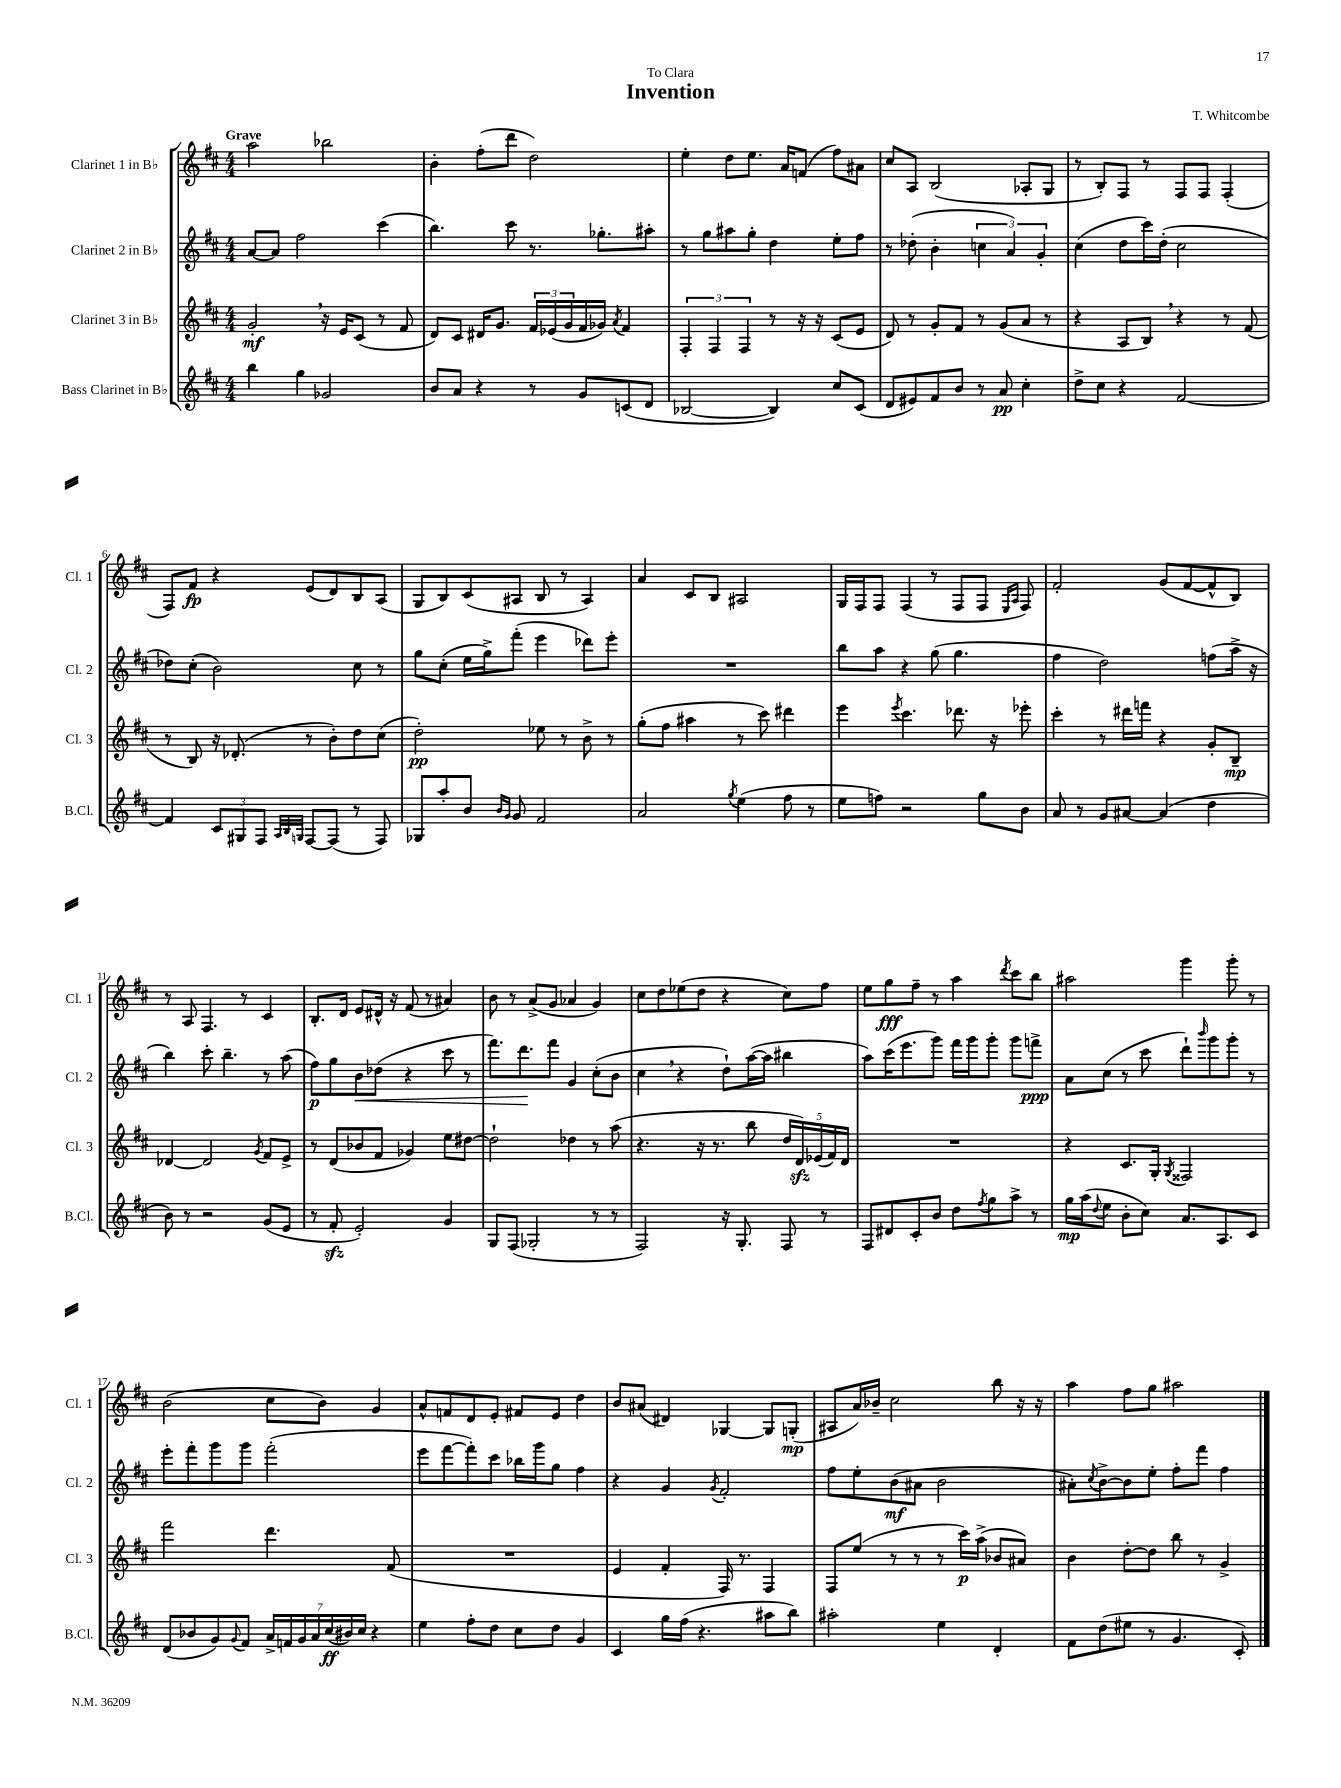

**kern	**dynam	**kern	**dynam	**kern	**dynam	**kern	**dynam
*part4	*part4	*part3	*part3	*part2	*part2	*part1	*part1
*staff4	*staff4	*staff3	*staff3	*staff2	*staff2	*staff1	*staff1
*I"Bass Clarinet in B♭	*	*I"Clarinet 3 in B♭	*	*I"Clarinet 2 in B♭	*	*I"Clarinet 1 in B♭	*
*I'B.Cl.	*	*I'Cl. 3	*	*I'Cl. 2	*	*I'Cl. 1	*
*clefG2	*	*clefG2	*	*clefG2	*	*clefG2	*
*k[f#c#]	*	*k[f#c#]	*	*k[f#c#]	*	*k[f#c#]	*
*M4/4	*	*M4/4	*	*M4/4	*	*M4/4	*
=1	=1	=1	=1	=1	=1	=1	=1
!	!	!	!	!	!	!LO:TX:a:B:t=Grave	!
4bb\	.	2g',/	mf	[8a/L	.	2aa\	.
.	.	.	.	8a/J]	.	.	.
4gg\	.	.	.	2ff#\	.	.	.
2g-X/	.	16r	.	.	.	2bb-X\	.
.	.	16e/KL	.	.	.	.	.
.	.	(8c#/J	.	.	.	.	.
.	.	8r	.	(4ccc#\	.	.	.
.	.	8f#/	.	.	.	.	.
=2	=2	=2	=2	=2	=2	=2	=2
8b/L	.	8d/L)	.	4.bb\)	.	4b'\	.
8a/J	.	8c#/J	.	.	.	.	.
4r	.	16d#X/KL	.	.	.	(8ff#'\L	.
.	.	8.g/J	.	.	.	.	.
.	.	.	.	8ccc#\	.	8ddd\J	.
8r	.	24f#/LL	.	8.r	.	2dd\)	.
.	.	(24e-X/	.	.	.	.	.
.	.	24g/	.	.	.	.	.
8g/L	.	16f#/	.	.	.	.	.
.	.	16g-X/JJ)	.	8.gg-X'\L	.	.	.
.	.	8qa/	.	.	.	.	.
(8cn/	.	4f#/	.	.	.	.	.
8d/J	.	.	.	8aa#X'\J	.	.	.
=3	=3	=3	=3	=3	=3	=3	=3
[2B-X/	.	6F#'/	.	8r	.	4ee'\	.
.	.	.	.	8gg\L	.	.	.
.	.	6F#/	.	.	.	.	.
.	.	.	.	8aa#X\	.	8dd\L	.
.	.	6F#/	.	.	.	.	.
.	.	.	.	8gg'\J	.	8.ee\J	.
4B-/])	.	8r	.	4dd\	.	.	.
.	.	.	.	.	.	16a/KL	.
.	.	16r	.	.	.	(8fn/J	.
.	.	16r	.	.	.	.	.
8cc#/L	.	(8c#/L	.	8ee'\L	.	8ff#\L)	.
(8c#/J	.	8e/J	.	8ff#\J	.	8a#X\J	.
=4	=4	=4	=4	=4	=4	=4	=4
8d/L	.	8d/)	.	8r	.	8cc#/L	.
8e#X/)	.	8r	.	(8dd-X'\	.	8A/J	.
8f#/	.	8g'/L	.	4b'\	.	(2B/	.
8b/J	.	8f#/J	.	.	.	.	.
8r	.	8r	.	6ccn\	.	.	.
8a/	pp	(8g/L	.	.	.	.	.
.	.	.	.	6a/)	.	.	.
4cc#'\	.	8a/J	.	.	.	8A-X'/L	.
.	.	.	.	6g'/	.	.	.
.	.	8r	.	.	.	8G/J	.
=5	=5	=5	=5	=5	=5	=5	=5
8dd^\L	.	4r	.	(4cc#\	.	8r	.
8cc#\J	.	.	.	.	.	8B'/L)	.
4r	.	8A/L	.	8dd\L	.	8F#/J	.
.	.	8B,/J)	.	16ccc#\L)	.	8r	.
.	.	.	.	(16dd'\JJ	.	.	.
[2f#/	.	4r	.	2cc#\	.	8F#/L	.
.	.	.	.	.	.	8F#/J	.
.	.	8r	.	.	.	(4F#'/	.
.	.	(8f#/	.	.	.	.	.
!!LO:LB:g=z
=6	=6	=6	=6	=6	=6	=6	=6
4f#/]	.	8r	.	8dd-X\L)	.	8F#/L)	.
.	.	8B/)	.	(8cc#'\J	.	8f#/J	fp
12c#/L	.	16r	.	2b\)	.	4r	.
.	.	(8.d-X'/	.	.	.	.	.
12G#X/	.	.	.	.	.	.	.
12F#/J	.	.	.	.	.	.	.
32qqA/LLL	.	.	.	.	.	.	.
32qqB/	.	.	.	.	.	.	.
32qqGn/JJJ	.	.	.	.	.	.	.
[8F#/L	.	8r	.	.	.	(8e/L	.
(8F#/J]	.	8b'\L)	.	.	.	8d/)	.
8r	.	8dd\	.	8cc#\	.	8B/	.
8F#/)	.	(8cc#\J	.	8r	.	(8A/J	.
=7	=7	=7	=7	=7	=7	=7	=7
8G-X/L	.	2dd'\)	pp	8gg\L	.	8G/L	.
8aa'/	.	.	.	(8cc#'\J	.	8B/)	.
8b/J	.	.	.	16ee\LL	.	(8c#/	.
.	.	.	.	16gg^\J)	.	.	.
16qqb/LL	.	.	.	.	.	.	.
16qqg/JJ	.	.	.	.	.	.	.
8g/	.	.	.	(8fff#'\J	.	8A#X/J	.
2f#/	.	8ee-X\	.	4eee\	.	8B/	.
.	.	8r	.	.	.	8r	.
.	.	8b^\	.	8ddd-X\L)	.	4A#/)	.
.	.	8r	.	8eee'\J	.	.	.
=8	=8	=8	=8	=8	=8	=8	=8
2a/	.	(8gg'\L	.	1r	.	4a/	.
.	.	8ff#\J	.	.	.	.	.
.	.	4aa#X\	.	.	.	8c#/L	.
.	.	.	.	.	.	8B/J	.
8qgg/	.	.	.	.	.	.	.
(4ee\	.	8r	.	.	.	2A#X/	.
.	.	8ccc#\)	.	.	.	.	.
8ff#\	.	4ddd#X\	.	.	.	.	.
8r	.	.	.	.	.	.	.
=9	=9	=9	=9	=9	=9	=9	=9
8ee\L	.	4eee\	.	8bb\L	.	16G/LL	.
.	.	.	.	.	.	16F#/J	.
8ffn\J)	.	.	.	8aa\J	.	8F#/J	.
.	.	8qeee/	.	.	.	.	.
2r	.	4.ccc#\	.	4r	.	(4F#/	.
.	.	.	.	(8gg\	.	8r	.
.	.	8.ddd-X\	.	4.gg\	.	8F#/L	.
8gg\L	.	.	.	.	.	8F#/J	.
.	.	16r	.	.	.	.	.
.	.	.	.	.	.	16qqE/LL	.
.	.	.	.	.	.	16qqA/JJ	.
8b\J	.	8eee-X'\	.	.	.	8F#/)	.
=10	=10	=10	=10	=10	=10	=10	=10
8a/	.	4ccc#'\	.	4ff#\	.	2f#'/	.
8r	.	.	.	.	.	.	.
8g/L	.	8r	.	2dd\)	.	.	.
[8a#X/J	.	16ddd#X\LL	.	.	.	.	.
.	.	16fffn\JJ	.	.	.	.	.
(4a#/]	.	4r	.	.	.	(8g/L	.
.	.	.	.	.	.	[8f#/	.
4dd\	.	8g'/L	.	(8ffn\L	.	8f#^^/]	.
.	.	8B~/J	mp	16aa^\Jk	.	8B/J)	.
.	.	.	.	16r	.	.	.
!!LO:LB:g=z
=11	=11	=11	=11	=11	=11	=11	=11
8b\)	.	[4d-X/	.	4bb\)	.	8r	.
8r	.	.	.	.	.	8A/	.
2r	.	2d-/]	.	8ccc#'\	.	4.F#/	.
.	.	.	.	4.bb~\	.	.	.
.	.	.	.	.	.	8r	.
.	.	8qg/	.	.	.	.	.
(8g/L	.	8f#/L	.	8r	.	4c#/	.
8e/J	.	8e^/J	.	(8aa\	.	.	.
=12	=12	=12	=12	=12	=12	=12	=12
8r	.	8r	.	8ff#\L)	p	8.B'/L	.
8f#zz'/	.	(8d/L	.	8gg\	.	.	.
.	.	.	.	.	.	16d/Jk	.
!	!	!	!	!	!LO:HP:b	!	!
2e'/)	.	8b-X/	.	8b\	<	8e/L	.
.	.	8f#/J	.	(8dd-X\J	.	16d#X^^/Jk	.
.	.	.	.	.	.	16r	.
.	.	4g-X/)	.	4r	.	(8f#/	.
.	.	.	.	.	.	8r	.
4g/	.	8ee\L	.	8ccc#\	.	4a#X/)	.
.	.	[8dd#X\J	.	8r	.	.	.
=13	=13	=13	=13	=13	=13	=13	=13
8G/L	.	2dd#`\]	.	8.fff#\L)	.	8b\	.
(8F#/J	.	.	.	.	.	8r	.
.	.	.	.	8.ddd\	.	.	.
2G-X'/	.	.	.	.	.	(8a^/L	.
.	.	.	.	8fff#\J	[	8g/J	.
.	.	4dd-X\	.	4g/	.	4a-X/	.
8r	.	8r	.	(8cc#'\L	.	4g/)	.
8r	.	(8aa\	.	8b\J	.	.	.
=14	=14	=14	=14	=14	=14	=14	=14
2F#/)	.	4.r	.	4cc#,\	.	8cc#\L	.
.	.	.	.	.	.	8dd\	.
.	.	.	.	4r	.	(8ee-X\	.
.	.	16r	.	.	.	8dd\J	.
.	.	8.r	.	.	.	.	.
16r	.	.	.	8dd`\L)	.	4r	.
8.G'/	.	.	.	.	.	.	.
.	.	8bb\	.	([16aa\L	.	.	.
.	.	.	.	16aa\JJ]	.	.	.
8F#/	.	20dd/LL	.	4bb#X\	.	8cc#\L)	.
.	.	20dzz/)	.	.	.	.	.
.	.	(20e-X/	.	.	.	.	.
8r	.	.	.	.	.	8ff#\J	.
.	.	20f#/)	.	.	.	.	.
.	.	20d/JJ	.	.	.	.	.
=15	=15	=15	=15	=15	=15	=15	=15
8F#/L	.	1r	.	8aa\L)	.	8ee\L	.
8d#X/	.	.	.	(16ccc#\K	.	8gg\	fff
.	.	.	.	8.eee\	.	.	.
8c#'/	.	.	.	.	.	8ff#~\J	.
8b/J	.	.	.	8ggg\J)	.	8r	.
8dd\L	.	.	.	16fff#\LL	.	4aa\	.
.	.	.	.	16ggg\J	.	.	.
8qff#/	.	.	.	.	.	.	.
8gg\	.	.	.	8ggg'\J	.	.	.
.	.	.	.	.	.	8qddd/	.
8aa^\J	.	.	.	8ggg\L	.	8ccc#\L	.
8r	.	.	.	8fffn^\J	ppp	8bb\J	.
=16	=16	=16	=16	=16	=16	=16	=16
16gg\LL	mp	4r	.	8a\L	.	2aa#X\	.
(16aa\J	.	.	.	.	.	.	.
8qqdd/	.	.	.	.	.	.	.
8ee\J	.	.	.	(8cc#\J	.	.	.
8b'\L	.	8.c#/L	.	8r	.	.	.
8cc#\J)	.	.	.	8ccc#\	.	.	.
.	.	16G'/Jk	.	.	.	.	.
.	.	8qG/	.	.	.	.	.
8.a/L	.	2F##X/	.	8ddd`\L)	.	4ggg\	.
.	.	.	.	16qqbbb/	.	.	.
.	.	.	.	8ggg\	.	.	.
8.A/	.	.	.	.	.	.	.
.	.	.	.	8ggg'\J	.	8ggg'\	.
8c#/J	.	.	.	8r	.	8r	.
!!LO:LB:g=z
=17	=17	=17	=17	=17	=17	=17	=17
(8d/L	.	2fff#\	.	8eee'\L	.	(2b\	.
8b-X/	.	.	.	8fff#'\	.	.	.
8g/)	.	.	.	8ggg\	.	.	.
8qqg/	.	.	.	.	.	.	.
8f#/J	.	.	.	8ggg\J	.	.	.
28a^/LL	.	4.ddd\	.	(2fff#'\	.	8cc#\L	.
28fn/	.	.	.	.	.	.	.
28g/	.	.	.	.	.	.	.
28a/	.	.	.	.	.	.	.
.	.	.	.	.	.	8b\J)	.
(28cc#/	ff	.	.	.	.	.	.
28b#X/)	.	.	.	.	.	.	.
28cc#/JJ	.	.	.	.	.	.	.
4r	.	.	.	.	.	4g/	.
.	.	(8f#/	.	.	.	.	.
=18	=18	=18	=18	=18	=18	=18	=18
4ee\	.	1r	.	8eee\L	.	8a^^/L	.
.	.	.	.	[8fff#\	.	8fn/	.
8ff#'\L	.	.	.	8fff#'\])	.	8d/	.
8dd\J	.	.	.	8ccc#\J	.	8e'/J	.
8cc#\L	.	.	.	16bb-X\LL	.	8f#X/L	.
.	.	.	.	16ggg\J	.	.	.
8dd\J	.	.	.	8gg\J	.	8e/J	.
4g/	.	.	.	4ff#\	.	4dd\	.
=19	=19	=19	=19	=19	=19	=19	=19
4c#/	.	4e/	.	4r	.	8b/L	.
.	.	.	.	.	.	(8a#X/J	.
16gg\LL	.	4f#'/	.	4g/	.	4d#X/)	.
(16ff#\JJ	.	.	.	.	.	.	.
4.r	.	.	.	.	.	.	.
.	.	.	.	8qg/	.	.	.
.	.	16F#/)	.	2f#'/	.	[4G-X/	.
.	.	8.r	.	.	.	.	.
8aa#X\L	.	4F#/	.	.	.	8G-/L]	.
8bb\J)	.	.	.	.	.	(8Gn'/J	mp
=20	=20	=20	=20	=20	=20	=20	=20
2aa#X'\	.	8F#/L	.	8ff#\L	.	8A#X/L	.
.	.	(8ee/J	.	8ee'\	.	16a/L)	.
.	.	.	.	.	.	16b-X~/JJ	.
.	.	8r	.	(8b\	mf	2cc#\	.
.	.	8r	.	8a#X\J	.	.	.
4ee\	.	8r	.	2b\	.	.	.
.	.	16ccc#\LL)	p	.	.	.	.
.	.	(16aa^\JJ	.	.	.	.	.
4d'/	.	8b-X/L	.	.	.	8bb\	.
.	.	8a#X/J)	.	.	.	16r	.
.	.	.	.	.	.	16r	.
=21	=21	=21	=21	=21	=21	=21	=21
8f#\L	.	4b\	.	8a#X'\L)	.	4aa\	.
.	.	.	.	8qcc#/	.	.	.
(8dd\	.	.	.	[8b^\	.	.	.
8ee#X\J	.	[8dd'\L	.	8b\]	.	8ff#\L	.
8r	.	8dd\J]	.	8ee'\J	.	8gg\J	.
4.g/	.	8bb\	.	8ff#'\L	.	2aa#X\	.
.	.	8r	.	8fff#\J	.	.	.
.	.	4g^/	.	4ff#\	.	.	.
8c#'/)	.	.	.	.	.	.	.
==	==	==	==	==	==	==	==
*-	*-	*-	*-	*-	*-	*-	*-
